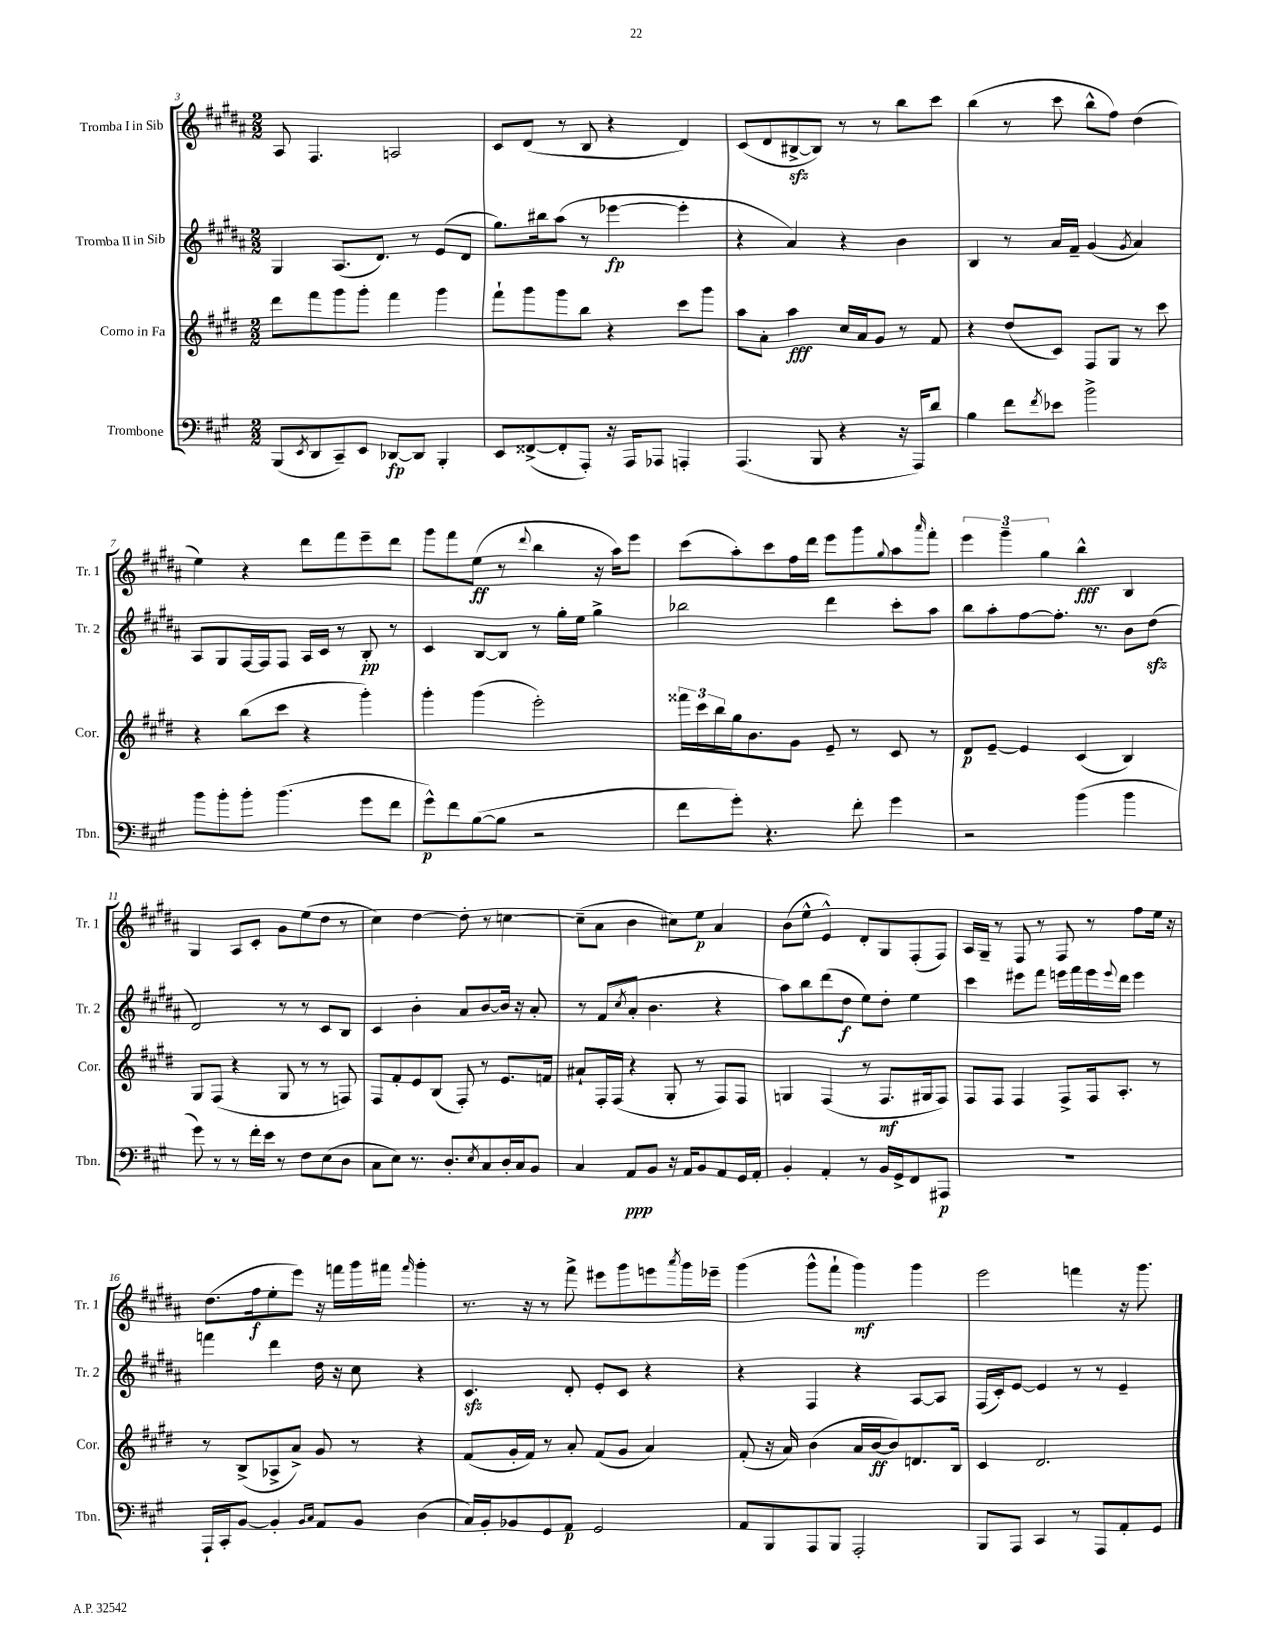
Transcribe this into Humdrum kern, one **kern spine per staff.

**kern	**dynam	**kern	**dynam	**kern	**dynam	**kern	**dynam
*part4	*part4	*part3	*part3	*part2	*part2	*part1	*part1
*staff4	*staff4	*staff3	*staff3	*staff2	*staff2	*staff1	*staff1
*I"Trombone	*	*I"Corno in Fa	*	*I"Tromba II in Sib	*	*I"Tromba I in Sib	*
*I'Tbn.	*	*I'Cor.	*	*I'Tr. 2	*	*I'Tr. 1	*
*clefF4	*	*clefG2	*	*clefG2	*	*clefG2	*
*k[f#c#g#]	*	*k[f#c#g#d#]	*	*k[f#c#g#d#a#]	*	*k[f#c#g#d#a#]	*
*M2/2	*	*M2/2	*	*M2/2	*	*M2/2	*
=3	=3	=3	=3	=3	=3	=3	=3
(8BBB/L	.	8ddd#\L	.	4G#/	.	8A#/	.
8qEE/	.	.	.	.	.	.	.
8DD/	.	8fff#\	.	.	.	4.F#/	.
8CC#~/)	.	8ggg#\	.	(8.A#/L	.	.	.
8EE/J	.	8ggg#'\J	.	.	.	.	.
.	.	.	.	8.d#/J)	.	.	.
[8DD-X/L	fp	4fff#\	.	.	.	2An/	.
8DD-/J]	.	.	.	8r	.	.	.
4BBB'/	.	4ggg#\	.	(8e/L	.	.	.
.	.	.	.	8d#/J	.	.	.
=4	=4	=4	=4	=4	=4	=4	=4
8EE/L	.	8fff#`\L	.	8.gg#\L)	.	8c#/L	.
([8FF##X^/	.	8ggg#\	.	.	.	(8d#/J	.
.	.	.	.	16bb#X\k	.	.	.
8FF##'/]	.	8ggg#\	.	(8aa#\J	.	8r	.
8AAA'/J)	.	8bb\J	.	8r	.	8B/	.
16r	.	4r	.	[4eee-X\	fp	4r	.
16AAA/KL	.	.	.	.	.	.	.
8AAA-X/J	.	.	.	.	.	.	.
4AAAn'/	.	8ccc#\L	.	4eee-'\]	.	4d#/)	.
.	.	8ggg#\J	.	.	.	.	.
=5	=5	=5	=5	=5	=5	=5	=5
(4.AAA/	.	8aa\L	.	4r	.	(8c#/L	.
.	.	8a'\J	.	.	.	8d#/	.
.	.	4aa\	fff	4a#/)	.	[8B#Xzz^/	.
8BBB/	.	.	.	.	.	8B#/J])	.
4r	.	16cc#/LL	.	4r	.	8r	.
.	.	16a/J	.	.	.	.	.
.	.	8g#/J	.	.	.	8r	.
16r	.	8r	.	4b\	.	8bb\L	.
16AAA/KL)	.	.	.	.	.	.	.
8d/J	.	8f#/	.	.	.	8ccc#\J	.
=6	=6	=6	=6	=6	=6	=6	=6
4B\	.	4r	.	4B/	.	(4bb\	.
8f#\L	.	(8dd#/L	.	8r	.	8r	.
8qf#/	.	.	.	.	.	.	.
8e-X\J	.	8c#/J)	.	16a#/LL	.	8ccc#\	.
.	.	.	.	16f#~/JJ	.	.	.
2b^\	.	8F#/L	.	(4g#/	.	8bb^^\L	.
.	.	8G#/J	.	.	.	8ff#\J)	.
.	.	.	.	8qg#/	.	.	.
.	.	8r	.	4a#/)	.	(4dd#\	.
.	.	8ccc#\	.	.	.	.	.
!!LO:LB:g=z
=7	=7	=7	=7	=7	=7	=7	=7
8b\L	.	4r	.	8A#/L	.	4ee\)	.
8b'\	.	.	.	8G#/	.	.	.
8b'\J	.	(8bb\L	.	[16F#/L	.	4r	.
.	.	.	.	16F#/J]	.	.	.
(4.b\	.	8ccc#\J	.	8F#/J	.	.	.
.	.	4r	.	16A#/LL	.	8ddd#\L	.
.	.	.	.	16c#/JJ	.	.	.
.	.	.	.	8r	.	8fff#\	.
8g#\L	.	4ggg#'\)	.	8B'/	pp	8eee~\	.
8f#\J	.	.	.	8r	.	8ddd#\J	.
=8	=8	=8	=8	=8	=8	=8	=8
8g#^^\L)	p	4ggg#'\	.	4c#/	.	8ggg#\L	.
8f#\	.	.	.	.	.	8fff#\	.
([8B\	.	(4ggg#\	.	[8B/L	.	(8ee\J	ff
8B\J]	.	.	.	8B/J]	.	8r	.
.	.	.	.	.	.	8qqddd#/	.
2r	.	2eee'\)	.	8r	.	4bb\	.
.	.	.	.	16gg#'\LL	.	.	.
.	.	.	.	16ee\JJ	.	.	.
.	.	.	.	4gg#^\	.	16r	.
.	.	.	.	.	.	16aa#\KL)	.
.	.	.	.	.	.	8eee\J	.
=9	=9	=9	=9	=9	=9	=9	=9
8f#\L	.	24fff##X\LL	.	2bb-X\	.	(8ccc#\L	.
.	.	24ccc#\	.	.	.	.	.
.	.	24bb\	.	.	.	.	.
8g#'\J)	.	16gg#\J	.	.	.	8aa#'\)	.
.	.	8.b\	.	.	.	.	.
4.r	.	.	.	.	.	8ccc#\	.
.	.	8g#\J	.	.	.	16ff#\L	.
.	.	.	.	.	.	16ddd#\JJ	.
.	.	8e~/	.	4ddd#\	.	8eee\L	.
8f#'\	.	8r	.	.	.	8ggg#\	.
.	.	.	.	.	.	8qqgg#/	.
4g#\	.	8c#/	.	8ccc#'\L	.	8aa#\	.
.	.	.	.	.	.	16qqaaa#/	.
.	.	8r	.	8aa#\J	.	8fff#'\J	.
=10	=10	=10	=10	=10	=10	=10	=10
2r	.	8d#/L	p	8bb\L	.	6eee\	.
.	.	[8e~/J	.	8aa#'\	.	.	.
.	.	.	.	.	.	6ggg#~\	.
.	.	4e/]	.	[8ff#\	.	.	.
.	.	.	.	.	.	6gg#\	.
.	.	.	.	8.ff#'\J]	.	.	.
(4b\	.	(4c#/	.	.	.	4bb^^\	fff
.	.	.	.	8.r	.	.	.
4b\	.	4B/)	.	8b\L	.	4B/	.
.	.	.	.	(8dd#zz\J	.	.	.
!!LO:LB:g=z
=11	=11	=11	=11	=11	=11	=11	=11
8g#\)	.	8G#/L	.	2d#/)	.	4G#/	.
8r	.	(8F#/J	.	.	.	.	.
8r	.	4r	.	.	.	8A#/L	.
16f#'\LL	.	.	.	.	.	8c#'/J	.
16e\JJ	.	.	.	.	.	.	.
8r	.	8G#/	.	8r	.	8g#\L	.
8F#\L	.	8r	.	8r	.	(8ee\	.
(8E\	.	8r	.	8c#/L	.	8dd#\J	.
8D\J	.	8Fn/)	.	8B/J	.	8r	.
=12	=12	=12	=12	=12	=12	=12	=12
8C#\L	.	8F#/L	.	4c#/	.	4cc#\)	.
8E\J)	.	8f#'/	.	.	.	.	.
8.r	.	8e/	.	4b'\	.	[4dd#\	.
.	.	(8B/J	.	.	.	.	.
8.D'/L	.	.	.	.	.	.	.
.	.	8F#'/)	.	8a#/L	.	8dd#'\]	.
8qE/	.	.	.	.	.	.	.
8C#/	.	8r	.	[8b/	.	8r	.
16D'/L	.	8.e/L	.	16b/Jk]	.	[4ccn\	.
16C#/J	.	.	.	16r	.	.	.
8BB/J	.	.	.	8a#'/	.	.	.
.	.	16fn/Jk	.	.	.	.	.
=13	=13	=13	=13	=13	=13	=13	=13
4C#/	.	8a#X`/L	.	8r	.	(8cc~\L]	.
.	.	16F#'/L	.	(8f#/L	.	8a#\J	.
.	.	(16F#/JJ	.	.	.	.	.
.	.	.	.	8qcc#/	.	.	.
8AA/L	ppp	4r	.	8a#'/J	.	4b\	.
8BB/J	.	.	.	4.b\	.	.	.
16r	.	8G#'/	.	.	.	8cc#X\L)	.
16AA/KL	.	.	.	.	.	.	.
8BB/	.	8r	.	.	.	8ee\J	p
8AA/	.	8F#/L)	.	4r	.	4a#/	.
16GG#/L	.	8F#/J	.	.	.	.	.
16AA'/JJ	.	.	.	.	.	.	.
=14	=14	=14	=14	=14	=14	=14	=14
4BB'/	.	4Gn/	.	8aa#\L)	.	(8b\L	.
.	.	.	.	8bb\	.	8ee^^\J	.
4AA'/	.	(4F#/	.	(8ddd#\	.	4e^^/)	.
.	.	.	.	8dd#\J	f	.	.
8r	.	8r	.	8ee\L)	.	8d#'/L	.
16BB/LL	.	8.F#/L	mf	8dd#'\J	.	8G#/	.
16GG#^/J	.	.	.	.	.	.	.
8FF#/	.	.	.	4ee\	.	(8F#'/	.
.	.	16G#X/k	.	.	.	.	.
8AAA#X/J	p	8F#/J)	.	.	.	8F#/J)	.
=15	=15	=15	=15	=15	=15	=15	=15
1r	.	8F#/L	.	4ccc#\	.	16A#/LL	.
.	.	.	.	.	.	16G#~/JJ	.
.	.	8F#/J	.	.	.	8r	.
.	.	4F#/	.	8eee#X\L	.	8F#/	.
.	.	.	.	8fff#\J	.	8r	.
.	.	8F#^/L	.	16eeen\LL	.	8F#/	.
.	.	.	.	16fff#\	.	.	.
.	.	16F#/k	.	16eee\	.	8r	.
.	.	.	.	8qqeee/	.	.	.
.	.	8.A'/J	.	16ddd#\JJ	.	.	.
.	.	.	.	4eee\	.	8ff#\L	.
.	.	8r	.	.	.	16ee\Jk	.
.	.	.	.	.	.	16r	.
!!LO:LB:g=z
=16	=16	=16	=16	=16	=16	=16	=16
16AAA`/LL	.	8r	.	4fffn\	.	(8.dd#\L	.
16CC#'/J	.	.	.	.	.	.	.
[8BB/J	.	(8B^/L	.	.	.	.	.
.	.	.	.	.	.	16ff#\k	f
4BB'/]	.	8A-X^/	.	4ddd#\	.	8ee'\	.
.	.	8a^/J)	.	.	.	8eee\J)	.
16qqBB/LL	.	.	.	.	.	.	.
16qqC#/JJ	.	.	.	.	.	.	.
8AA/L	.	8g#/	.	16dd#\	.	16r	.
.	.	.	.	16r	.	16fffn\LL	.
8BB/J	.	8r	.	8cc#\	.	16ggg#\	.
.	.	.	.	.	.	16fff#X\JJ	.
.	.	.	.	.	.	16qqfff#/	.
(4D\	.	4r	.	4r	.	4ggg#'\	.
=17	=17	=17	=17	=17	=17	=17	=17
16C#/LL)	.	(8f#/L	.	4.c#zz/	.	8.r	.
16BB'/J	.	.	.	.	.	.	.
8BB-X/	.	16g#'/L	.	.	.	.	.
.	.	16f#/JJ)	.	.	.	16r	.
8GG#/	.	8r	.	.	.	8r	.
8AA/J	p	8a'/	.	8d#'/	.	8fff#^\	.
2GG#/	.	(8f#/L	.	8e'/L	.	8eee#X\L	.
.	.	8g#/J	.	8c#/J	.	8ggg#\	.
.	.	4a/)	.	4r	.	8eeen\	.
.	.	.	.	.	.	8qaaa#/	.
.	.	.	.	.	.	16ggg#\L	.
.	.	.	.	.	.	16eee-X~\JJ	.
=18	=18	=18	=18	=18	=18	=18	=18
8AA/L	.	(8f#'/	.	4r	.	(4ggg#\	.
8BBB/	.	16r	.	.	.	.	.
.	.	16a/)	.	.	.	.	.
8AAA/	.	(4b\	.	4F#/	.	8ggg#^^\L	.
8BBB/J	.	.	.	.	.	8fff#`\J	.
2AAA'/	.	16a/LL	.	4r	.	4ggg#\)	mf
.	.	[16b/J	ff	.	.	.	.
.	.	8b/])	.	.	.	.	.
.	.	8.dn/	.	[8A#/L	.	4ggg#\	.
.	.	.	.	8A#/J]	.	.	.
.	.	16B/Jk	.	.	.	.	.
=19	=19	=19	=19	=19	=19	=19	=19
8BBB/L	.	4c#/	.	(16F#/LL	.	2eee\	.
.	.	.	.	16c#'/J)	.	.	.
8AAA/J	.	.	.	[8e/J	.	.	.
4CC#/	.	2.d#/	.	4e/]	.	.	.
8r	.	.	.	8r	.	4fffn\	.
8AAA/L	.	.	.	8r	.	.	.
8AA'/	.	.	.	4e~/	.	16r	.
.	.	.	.	.	.	8.ggg#\	.
8GG#/J	.	.	.	.	.	.	.
==	==	==	==	==	==	==	==
*-	*-	*-	*-	*-	*-	*-	*-
